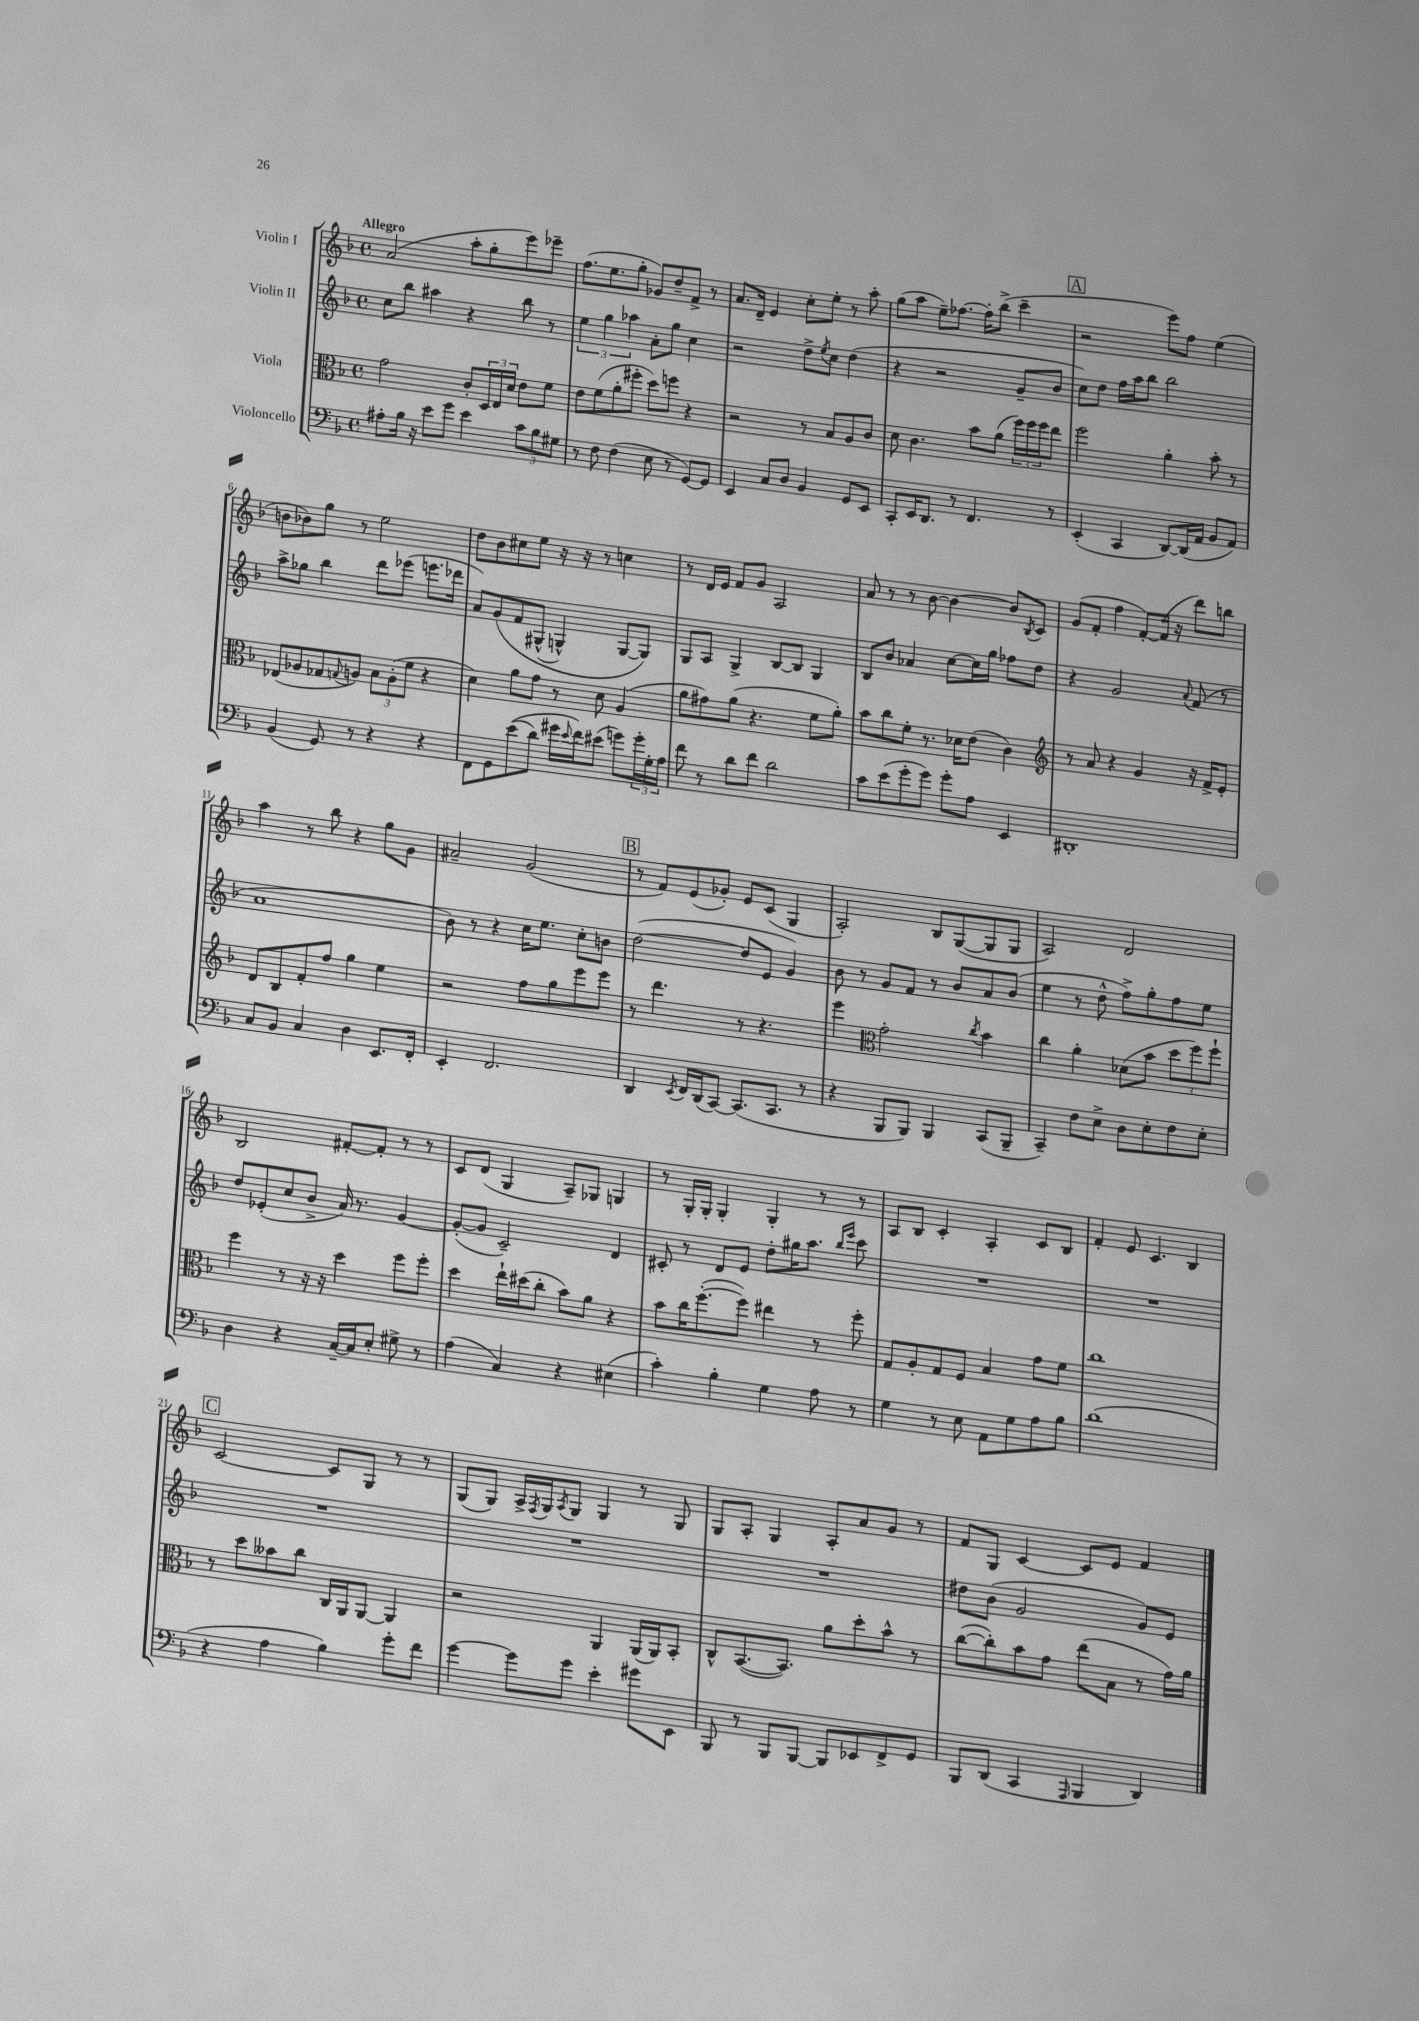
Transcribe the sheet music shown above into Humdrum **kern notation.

**kern	**kern	**kern	**kern
*part4	*part3	*part2	*part1
*staff4	*staff3	*staff2	*staff1
*I"Violoncello	*I"Viola	*I"Violin II	*I"Violin I
*clefF4	*clefC3	*clefG2	*clefG2
*k[b-]	*k[b-]	*k[b-]	*k[b-]
*M4/4	*M4/4	*M4/4	*M4/4
*met(c)	*met(c)	*met(c)	*met(c)
=1	=1	=1	=1
!	!	!	!LO:TX:a:B:t=Allegro
8A#X'\L	2g\	8cc\L	(2a/
16B-\Jk	.	8bb-\J	.
16r	.	.	.
8e\L	.	4aa#X\	.
8g\J	.	.	.
4e\	8c'/L	4r	8aa'\L
.	24D/L	.	8gg'\
.	24E/	.	.
.	24d/JJ	.	.
12c\L	8e\L	8bb-\	8eee\)
12B-\	.	.	.
.	8f\J	8r	8eee-X~\J
12G#X\J	.	.	.
=2	=2	=2	=2
8r	8e\L	6ee\	(8.ff\L
8F\	(8f\	.	.
.	.	6gg\	.
.	.	.	8.ee\
(4F\	8a'\	.	.
.	.	6aa-X\	.
.	8ff#X'\J	.	8gg'\J
8E\	8dd\L)	8a'\L	8g-X/L)
8r	8ffn\J	8gg\J	8dd~/
[8GG/L)	4r	4cc\	8f^/J
8GG/J]	.	.	8r
=3	=3	=3	=3
4EE/	2r	2r	8.a/L
.	.	.	16d~/Jk
8C/L	.	.	4e/
8D/J	.	.	.
4BB-/	8r	8dd^\L	8cc'\L
.	.	8qee/	.
.	8B-/L	8cc\J	8ee'\J
8GG/L	8A/	(4dd\	8r
8EE/J	8c/J	.	8aa'\
=4	=4	=4	=4
8CC'/L	8d\	4r	(8gg\L
16EE/K	4.c\	.	8aa\J
8.DD/J	.	.	.
.	.	2r	8ee~\L)
8r	.	.	[8.ff-X\J
4.FF/	8b-\L	.	.
.	.	.	16ff-'\KL]
.	(8a\J	.	(8bb-^\J
.	24ff\LL)	8g~/L	4ccc~\
.	24ff\	.	.
.	24ff\J	.	.
8r	8ee\J	8b-/J	.
!!LO:REH:place=s1:t=A
=5	=5	=5	=5
(4EE'/	2ff\	8cc\L)	2r
.	.	8dd\J	.
4CC/	.	16ff\LL	.
.	.	16aa\J	.
.	.	8bb-\J	.
[8DD/L)	4a'\	2bb-\	8eee\L)
(16DD/L]	.	.	8ff\J
16AA/JJ	.	.	.
8BB-/L	8b-'\	.	(4ee\
8AA/J)	8r	.	.
!!LO:LB:g=z
=6	=6	=6	=6
(4BB-/	(8E-X/L	8aa^\L	8bn\L
.	8A-X/	8gg-X\J	8b-X\)
8GG/)	8G-X/	4bb-\	8gg\J
.	8qqGn/	.	.
8r	8An/J)	.	8r
4r	12B-\L	8ddd\L	2ee\
.	(12A'\	.	.
.	.	(8eee-X\J	.
.	12f\J	.	.
4r	4r	8.eeen\L	.
.	.	16ddd-X\Jk	.
=7	=7	=7	=7
8FF\L	4d\)	8a/L)	8dd\L
8GG\	.	(8g/	8b-\
((8e\	8a\L	8f/	8cc#X\
8d\J)	8g\J	(8G#X^^/J	8ee\J
16g#X\LL	8r	4Gn^^/)	16r
8qqe/	.	.	.
16f\J)	.	.	16r
(8e#X\J	8d\	.	8r
8gn\L)	(4A/	[8G/L	4ccn\
24g'\L	.	8G/J])	.
24G'\	.	.	.
24A\JJ	.	.	.
=8	=8	=8	=8
8f\	8a\L	8G/L	8r
8r	8g#X\)	8A/J	16d/LL
.	.	.	16e/JJ
8d\L	(8a\J	4G^/	8f/L
8f\J	4.r	.	8g/J
2d\	.	[8B-/L	2A/
.	.	8B-/J]	.
.	8f\L	4G/	.
.	8a'\J)	.	.
=9	=9	=9	=9
8c\L	8b-\L	8B-/L	8a/
(8e\	8cc\	8b-/J	8r
8g'\	8f'\J	4a-X/	8r
8g\J)	8.r	.	[8b-\
8g'\L	.	[8cc\L	4b-\_
.	16d-X\KL	.	.
8A\J	(8e\J	16cc\L]	.
.	.	16gg\JJ	.
4EE/	4c\)	8ff-X\L	8b-/L]
.	.	.	8qB-/
.	.	8dd\J	8c/J
=10	=10	=10	=10
*	*clefG2	*	*
1DD#X'	8r	4r	(8g/L
.	8a/	.	8f'/J
.	4r	2g/	4ff\
.	4g/	.	[8f'/L)
.	.	.	(16f/Jk]
.	.	.	16r
.	.	8qqa/	.
.	16r	(8f/	8ddd\L)
.	16f^/KL	.	.
.	8e'/J	8r	8bbn\J
!!LO:LB:g=z
=11	=11	=11	=11
8C/L	8d/L	1a	4aa\
8BB-/J	8B-/	.	.
4C/	8f'/	.	8r
.	8ff/J	.	8bb-\
4D\	4gg\	.	4r
8.EE/L	4ee\	.	8gg\L
.	.	.	8g\J
16FF'/Jk	.	.	.
=12	=12	=12	=12
4EE'/	2r	8b-\)	2a#X~/
.	.	8r	.
2.FF/	.	4r	.
.	8ff\L	16cc\KL	(2g/
.	.	8.ee\J	.
.	8gg\	.	.
.	8eee\	8cc'\L	.
.	8eee\J	8bn\J	.
!!LO:REH:place=s1:t=B
=13	=13	=13	=13
4DD/	8r	([2dd\	8r
.	4.ddd\	.	8f/L)
8qEE/	.	.	.
16FF/LL	.	.	(8e/
(16DD/J	.	.	.
[8CC/J)	.	.	8g-X'/J)
(8.CC/L]	8r	8dd/L]	8e/L
.	4.r	8e/J	(8c/J
8.CC/J	.	.	.
.	.	4g/)	4G/
8r	.	.	.
=14	=14	=14	=14
4r	4eee\	8b-\	2A'/)
.	.	8r	.
*	*clefC3	*	*
8BBB-/L	2g'\	8g/L	.
8BBB-/J)	.	8f/J	.
4BBB-/	.	8r	8B-/L
.	.	8b-/L	([8G/
.	8qcc/	.	.
(8CC/L	4b-\	8a/	8G/]
8BBB-~/J	.	(8b-/J	8G/J
=15	=15	=15	=15
4CC~/)	4cc\	4ee\	2A/)
8F\L	4a'\	8r	.
8E^\J	.	8dd^^\	.
8D\L	(8d-X\L	8ff^\L)	2d/
8E'\	8b-\J	8gg'\	.
8F\	12dd\L	8ff\	.
.	12ff\)	.	.
8E'\J	.	8ee\J	.
.	12ff`\J	.	.
!!LO:LB:g=z
=16	=16	=16	=16
4D\	4ff\	8dd/L	2B-/
.	.	(8e-X'/	.
4r	8r	8cc/	.
.	16r	8b-^/J	.
.	16r	.	.
[16C~/LL	4dd\	16a/)	[8f#X'/L
16C/J]	.	8.r	.
8E'/J	.	.	8f#'/J]
8G#X^\	8ff\L	[4g/	8r
8r	8ff'\J	.	8r
=17	=17	=17	=17
(4A\	4dd\	(8g'/L_	8c/L
.	.	8g/J]	(8d/J
4C/)	16ee`\LL	2c~/)	4G/
.	(16dd#X\J	.	.
.	8cc'\J	.	.
4r	8b-\L)	.	8A~/L)
.	8a\J	.	8G-X/J
(4E#X\	4r	4d/	4Gn/
=18	=18	=18	=18
4c'\)	8b-\L	8c#X'/	8r
.	16cc\K	8r	16G'/LL
.	([8.ff'\	.	16G'/JJ
4B-'\	.	8d/L	4G'/
.	8ff\J])	8e/J	.
4G\	4ee#X\	8dd'\L	4G'/
.	.	16gg#X\K	.
.	.	8.aa\J	.
8A\	8r	.	8r
.	.	16qqbb-/LL	.
.	.	16qqeee/JJ	.
8r	8ff'\	8ccc\	8r
=19	=19	=19	=19
4G\	8G/L	1r	8A/L
.	8A'/	.	8B-/J
8r	8G/	.	4c'/
8E\	8F/J	.	.
8AA\L	4B-/	.	4A'/
8G\	.	.	.
8A\	8g\L	.	8c/L
8B-\J	8f\J	.	8B-/J
=20	=20	=20	=20
(1d	1cc	1r	4f'/
.	.	.	8e/
.	.	.	4.c/
.	.	.	4B-/
!!LO:LB:g=z
!!LO:REH:place=s1:t=C
=21	=21	=21	=21
4r	8r	1r	[2c/
.	8dd\L	.	.
4A\	8b--X\	.	.
.	8cc\J	.	.
4B-\)	16C/LL	.	8c/L]
.	16AA/J	.	.
.	[8AA/J	.	8G/J
8g'\L	4AA/]	.	8r
8f\J	.	.	8r
=22	=22	=22	=22
[4g\	2r	1r	(8G/L
.	.	.	8G/J)
8g\L]	.	.	16A^/LL
.	.	.	8qF/
.	.	.	16G/J
.	.	.	8qA/
8g\J	.	.	8G/J
4e'\	4AA/	.	4G/
8g#X\L	(16AA/LL	.	8r
.	16AA/J)	.	.
8EE\J	8BB-'/J	.	8G/
=23	=23	=23	=23
8BBB-/	8C^^/L	1r	8G/L
8r	([8.BB-/	.	8A'/J
8BBB-/L	.	.	4G/
.	8.BB-/J])	.	.
[8BBB-/J	.	.	.
8BBB-/L]	8a\L	.	8A'/L
8EE-X/	8dd'\	.	8a/
8FF^/	8b-^^\J	.	8g/J
8GG/J	8r	.	8r
=24	=24	=24	=24
8BBB-/L	([8cc\L	8dd#X\L	8f/L
(8DD/J	8cc'\])	(8b-\J	8G/J
4CC/	8b-\	2g/	[4c/
.	8g\J	.	.
16qqAAA/	.	.	.
4BBB-/	(8ee\L	.	8c/L]
.	8B-\J	.	8e/J
4DD/)	8r	8g/L)	4f/
.	16g\LL)	8e/J	.
.	16a\JJ	.	.
==	==	==	==
*-	*-	*-	*-
